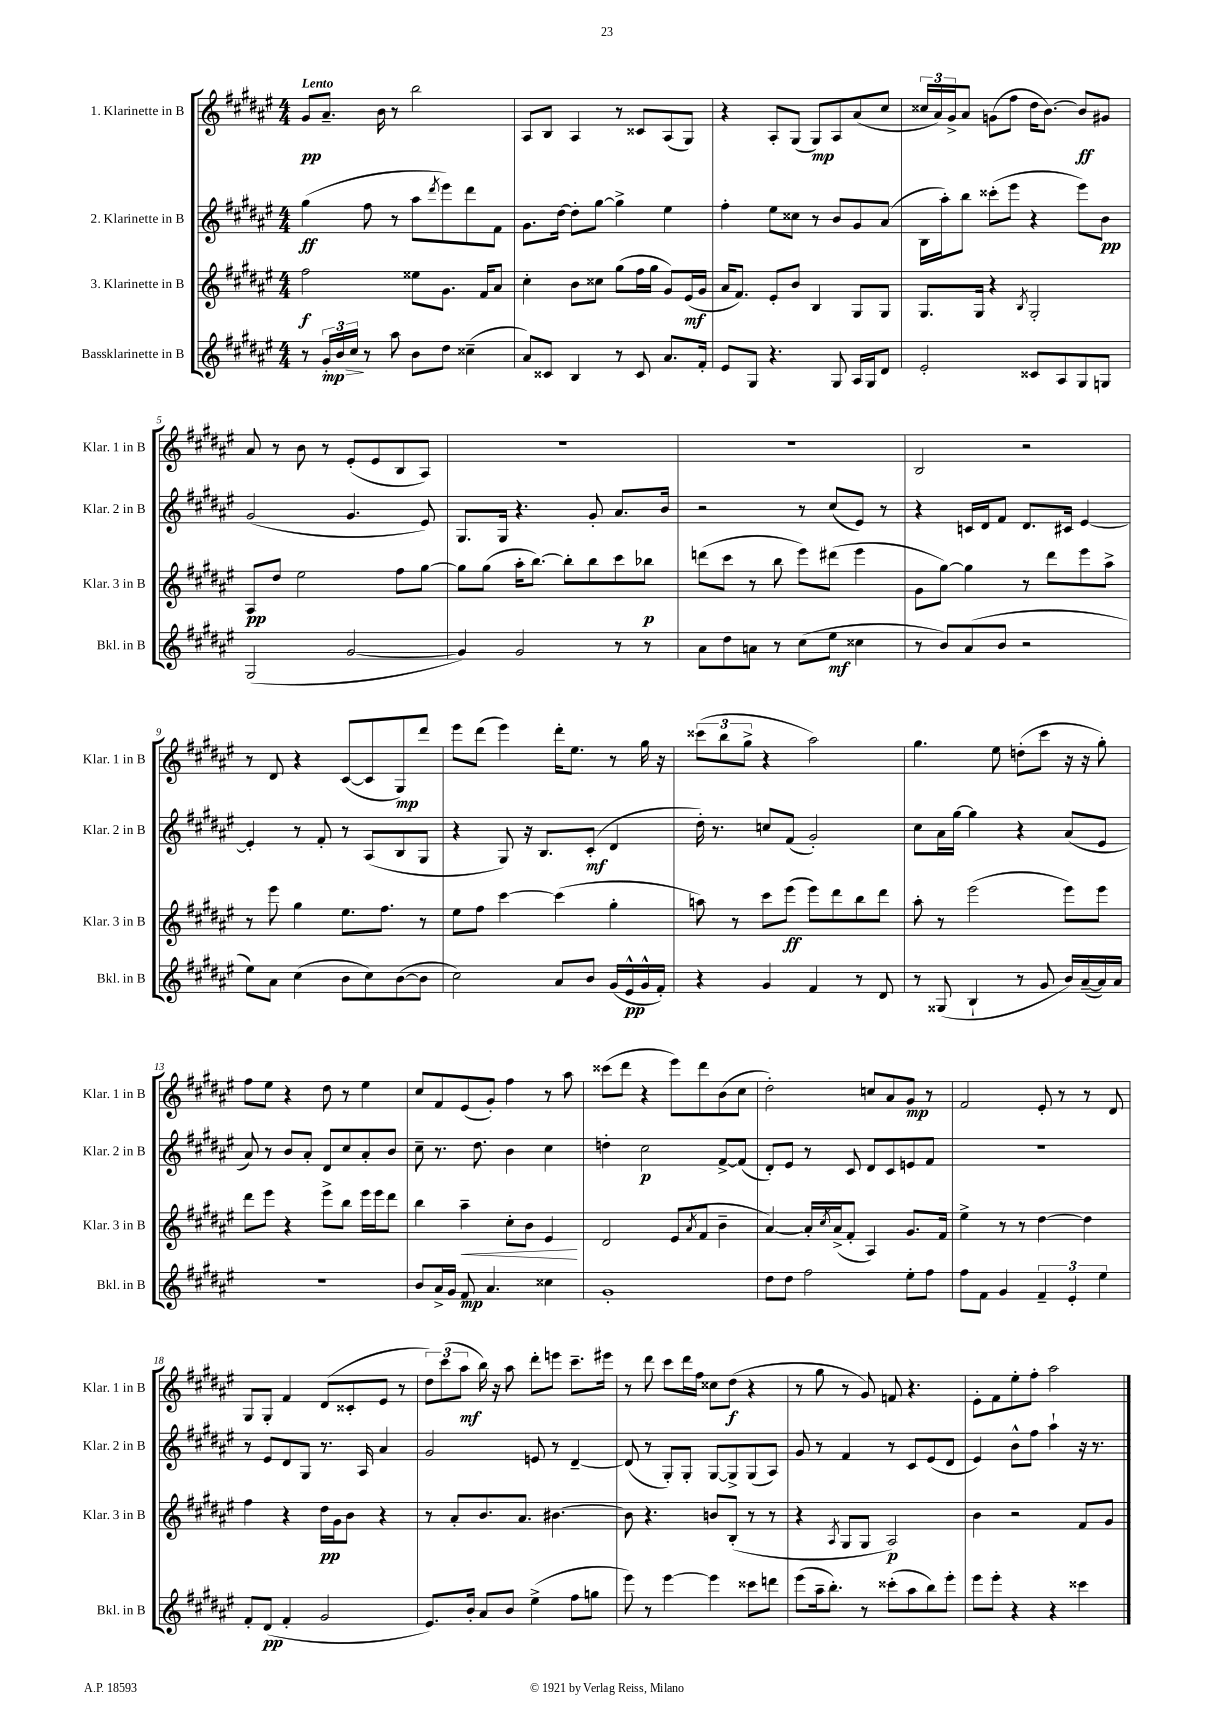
<<
\new StaffGroup <<
\new Staff = "s0" \with { instrumentName = "1. Klarinette in B" shortInstrumentName = "Klar. 1 in B" } {
    \clef treble \key fis \major \numericTimeSignature \time 4/4 \tempo "Lento"
    gis'8\pp ais'8.-- b'16 r8 b''2 |
    ais8 b8 ais4 r8 cisis'8 ais8( gis8) |
    r4 ais8-. gis8( gis8\mp) ais8 ais'8( cis''8 |
    \tuplet 3/2 { cisis''16 ais'16) gis'16-> } ais'8 g'8( fis''8 dis''16 b'8.~) b'8\ff gis'8 |
    ais'8 r8 b'8 r8 eis'8-.( eis'8 b8 ais8) |
    r1 |
    R1 |
    b2 r2 |
    r8 dis'8 r4 cis'8~( cis'8 gis8\mp) dis'''8 |
    eis'''8 dis'''8( eis'''4) dis'''16-. eis''8. r8 gis''16 r16 |
    \tuplet 3/2 { cisis'''8( b''8 gis''8-> } r4 ais''2) |
    gis''4. eis''8 d''8-.( cis'''8 r16 r16 gis''8-.) |
    fis''8 eis''8 r4 dis''8 r8 eis''4 |
    cis''8 fis'8 eis'8( gis'8-.) fis''4 r8 ais''8 |
    cisis'''8( dis'''8 r4 eis'''8) dis'''8 b'8( cis''8 |
    dis''2-.) c''8 ais'8 gis'8\mp r8 |
    fis'2 eis'8-. r8 r8 dis'8 |
    gis8 gis8-. fis'4 dis'8( cisis'8-. eis'8 r8 |
    \tuplet 3/2 { dis''8) cis'''8( ais''8\mf } b''16) r16 ais''8 dis'''8-. e'''8 cis'''8.-- eis'''16 |
    r8 dis'''8 cis'''8 dis'''16 fis''16 cisis''8 dis''8\f( r4 |
    r8 gis''8 r8 gis'8) f'8 r4. |
    eis'8-. fis'8 eis''8-. fis''8-. ais''2 \bar "|." |
}
\new Staff = "s1" \with { instrumentName = "2. Klarinette in B" shortInstrumentName = "Klar. 2 in B" } {
    \clef treble \key fis \major \numericTimeSignature \time 4/4
    gis''4\ff( fis''8 r8 ais''8 \acciaccatura { dis'''8 } eis'''8) dis'''8 fis'8 |
    gis'8. dis''16~ dis''8-. gis''8~ gis''4-> eis''4 |
    fis''4-. eis''8 cisis''8 r8 b'8 gis'8 ais'8( |
    b16 ais''16-.) b''8 cisis'''8-.( eis'''8 r4 eis'''8) b'8\pp |
    gis'2( gis'4. eis'8) |
    gis8. gis16 r4. gis'8-. ais'8. b'16 |
    r2 r8 cis''8( eis'8) r8 |
    r4 c'16 dis'16 fis'8 dis'8. cis'16 eis'4~ |
    eis'4-. r8 fis'8-. r8 ais8( b8 gis8 |
    r4 gis8) r16 b8. cis'8-.\mf( dis'4 |
    dis''16-.) r8. c''8 fis'8( gis'2-.) |
    cis''8 ais'16 gis''16~ gis''4 r4 ais'8( eis'8 |
    ais'8) r8 b'8 ais'8-. dis'8 cis''8 ais'8-. b'8 |
    cis''8-- r8. dis''8. b'4 cis''4 |
    d''4-. cis''2\p fis'8~-> fis'8( |
    dis'8-.) eis'8 r8 cis'8 dis'8 cis'8 e'8 fis'8 |
    R1 |
    r8 eis'8 dis'8 gis8 r8. ais16 ais'4 |
    gis'2 e'8 r8 dis'4~-- |
    dis'8( r8 gis8-.) gis8-. gis8~ gis8-> gis8( ais8) |
    gis'8 r8 fis'4 r8 cis'8 eis'8( dis'8 |
    eis'4) b'8-^ fis''8 ais''4-! r16 r8. \bar "|." |
}
\new Staff = "s2" \with { instrumentName = "3. Klarinette in B" shortInstrumentName = "Klar. 3 in B" } {
    \clef treble \key fis \major \numericTimeSignature \time 4/4
    fis''2\f eisis''8 gis'8. fis'16 ais'8 |
    cis''4-. b'8 cisis''8 gis''8( fis''16 gis''16 gis'8) eis'16\mf( gis'16 |
    ais'16 fis'8.) eis'8-. b'8 b4 gis8 gis8 |
    gis8. gis16 r4 \acciaccatura { b8 } gis2-. |
    ais8\pp dis''8 eis''2 fis''8 gis''8~ |
    gis''8 gis''8( ais''16-. b''8.~) b''8-. b''8 cis'''8 bes''8\p |
    d'''8( cis'''8 r8 b''8 eis'''8) dis'''8( eis'''4 |
    gis'8 gis''8~) gis''4 r8 dis'''8 eis'''8 ais''8-> |
    r8 eis'''8 gis''4 eis''8. fis''8. r8 |
    eis''8 fis''8 cis'''4~ cis'''4( gis''4-. |
    a''8) r8 cis'''8 eis'''8\ff( eis'''8) dis'''8 b''8 dis'''8 |
    ais''8-. r8 eis'''2( eis'''8) eis'''8 |
    dis'''8 eis'''8 r4 eis'''8-> b''8 eis'''16 eis'''16 dis'''8 |
    b''4 ais''4--\< cis''8-. b'8 eis'4\! |
    dis'2 eis'8( \acciaccatura { ais'8 } fis'8 b'4-- |
    ais'4~) ais'16-. \acciaccatura { cis''8 } ais'16->( fis'8-. ais4) gis'8. fis'16 |
    eis''4-> r8 r8 dis''4~ dis''4 |
    fis''4 r4 dis''16\pp gis'16 b'8 r4 |
    r8 ais'8-. b'8. ais'8. bis'4.~ |
    bis'8 r4. b'8 b8-.( r8 r8 |
    r4 \acciaccatura { ais8 } gis8 gis8 ais2\p) |
    b'4 r2 fis'8 gis'8 \bar "|." |
}
\new Staff = "s3" \with { instrumentName = "Bassklarinette in B" shortInstrumentName = "Bkl. in B" } {
    \clef treble \key fis \major \numericTimeSignature \time 4/4
    r8 \tuplet 3/2 { gis'16-.\mp\> b'16 cis''16\! } r8 ais''8 b'8 dis''8 cisis''4--( |
    ais'8) cisis'8 b4 r8 cisis'8 ais'8. fis'16-. |
    eis'8 gis8 r4. gis8 ais16 gis16 dis'8 |
    eis'2-. cisis'8 ais8 gis8 g8 |
    gis2( gis'2~ |
    gis'4) gis'2 r8 r8 |
    ais'8 dis''8 a'8 r8 cis''8( eis''8\mf cisis''4 |
    r8 b'8) ais'8( b'8 r2 |
    eis''8) ais'8 cis''4( b'8 cis''8) b'8~( b'8 |
    cis''2) ais'8 b'8 gis'16( eis'16-^\pp gis'16-^ fis'16-.) |
    r4 gis'4 fis'4 r8 dis'8 |
    r8 gisis8( b4-! r8 gis'8 b'16) ais'16~--( ais'16) ais'16 |
    R1 |
    b'8 ais'16-> gis'16 fis'8\mp ais'4. cisis''4 |
    gis'1-. |
    dis''8 dis''8 fis''2 eis''8-. fis''8 |
    fis''8 fis'8 gis'4 \tuplet 3/2 { fis'4-- eis'4-. eis''4 } |
    fis'8-. dis'8\pp( fis'4-. gis'2 |
    eis'8.) b'16-. ais'8 b'8 eis''4->( fis''8 g''8 |
    eis'''8) r8 eis'''4~ eis'''4 cisis'''8 d'''8 |
    eis'''8( ais''16-- b''8.-.) r8 cisis'''8-.( ais''8 b''8) eis'''8-. |
    eis'''8 eis'''8-. r4 r4 cisis'''4 \bar "|." |
}
>>
>>
